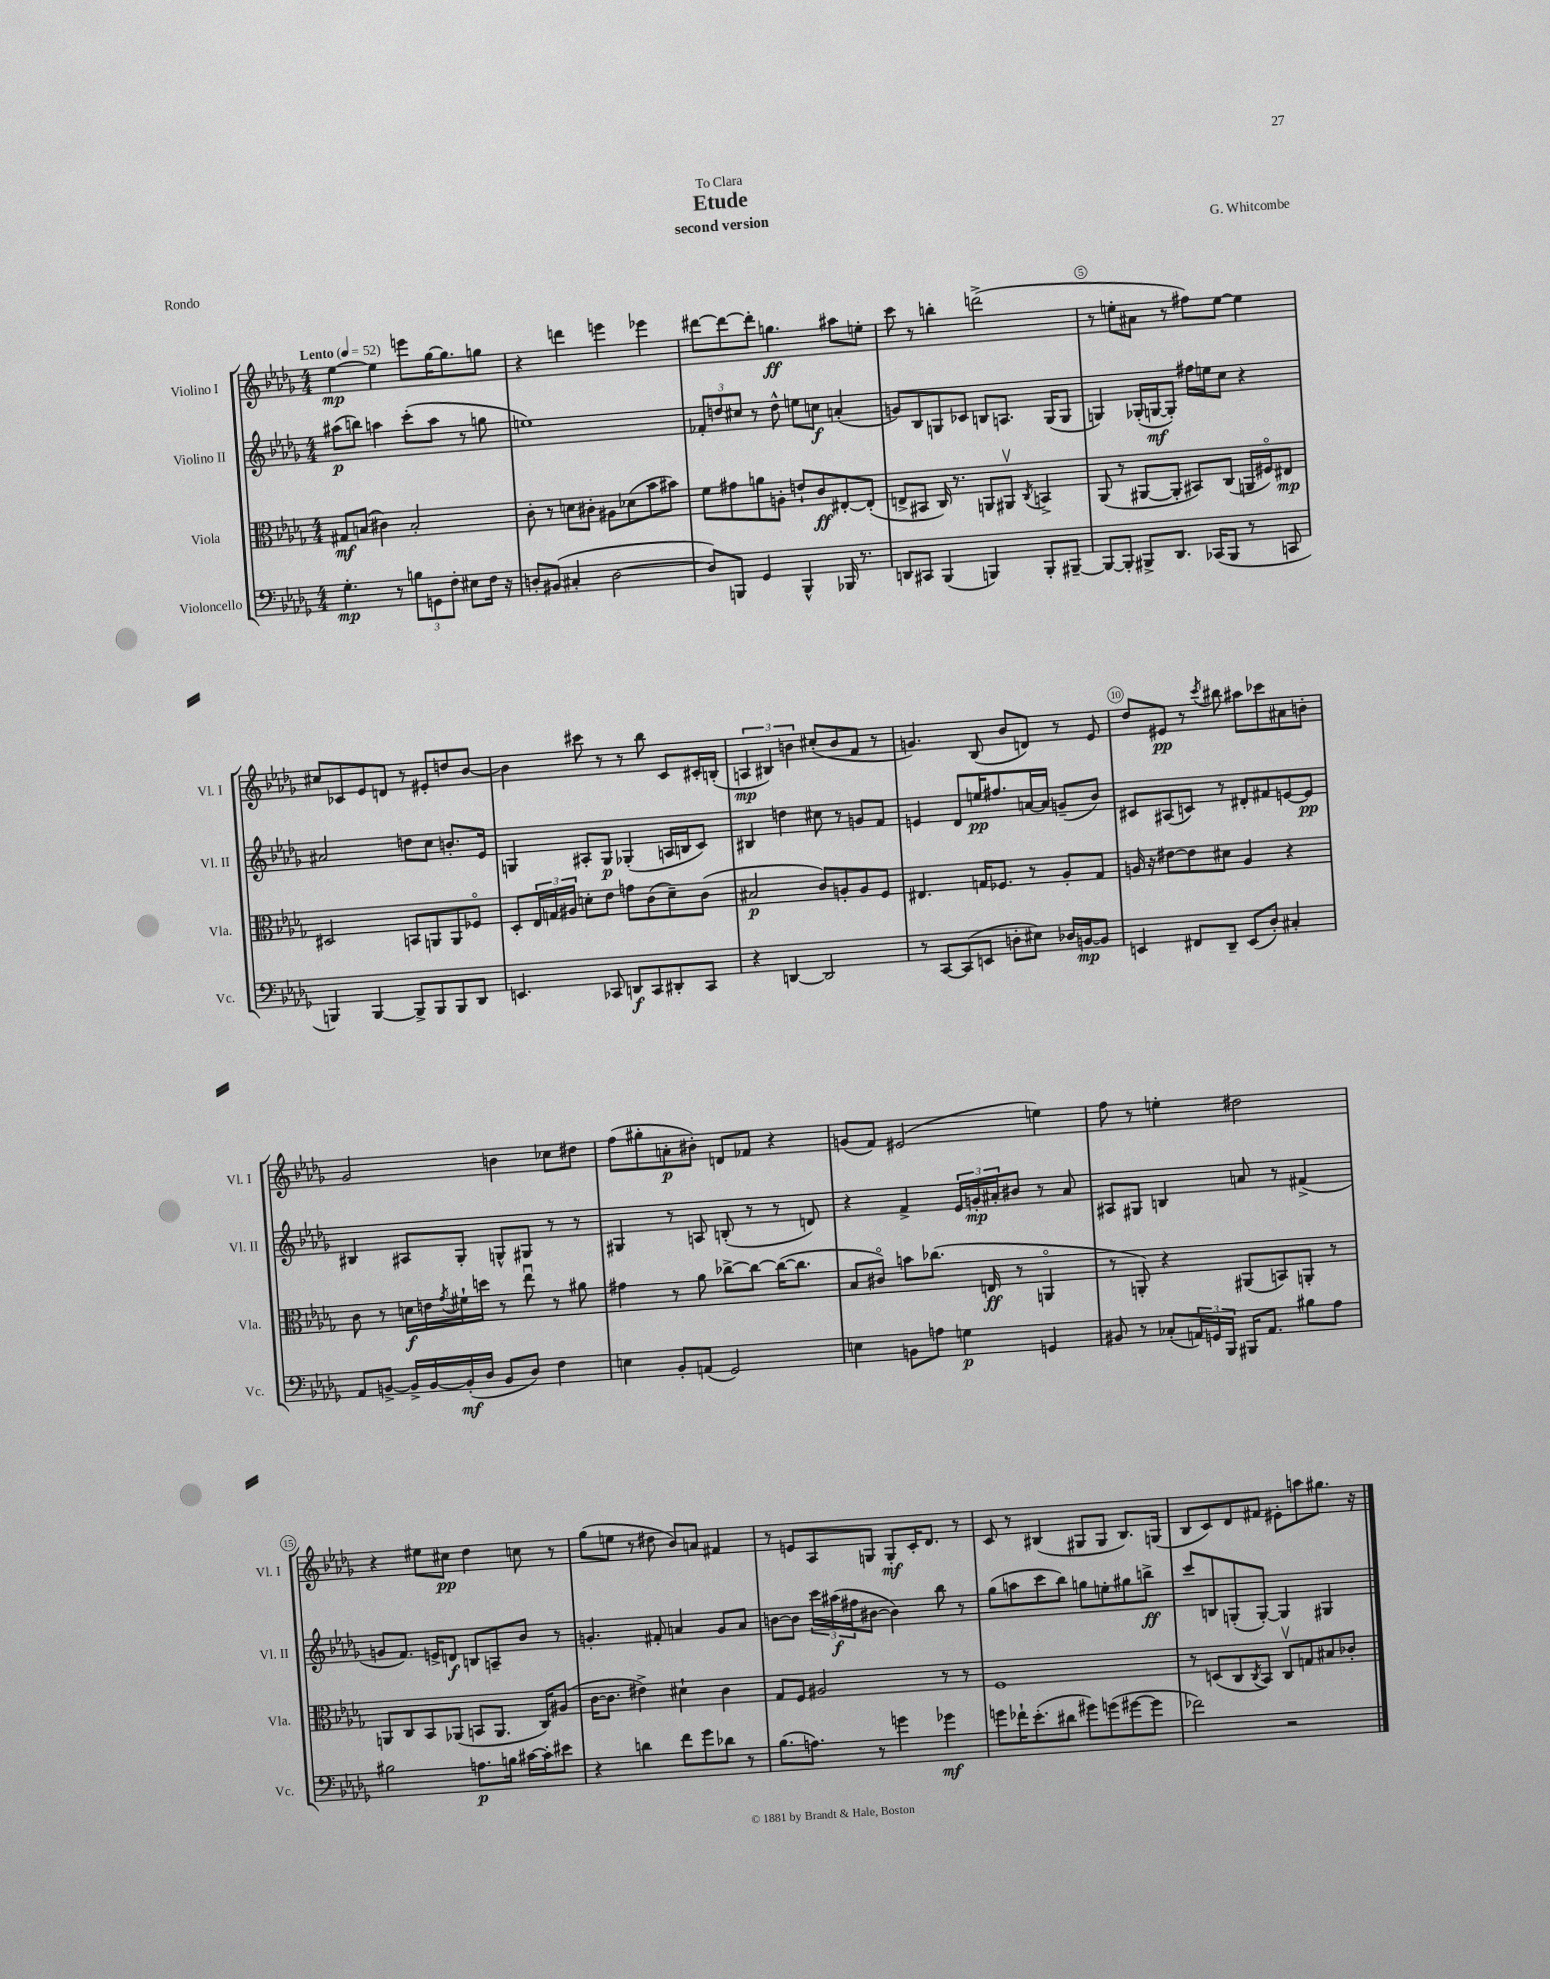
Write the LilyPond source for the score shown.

\header { title = "Etude" composer = "G. Whitcombe" subtitle = "second version" dedication = "To Clara" piece = "Rondo" }
<<
\new StaffGroup <<
\new Staff = "s0" \with { instrumentName = "Violino I" shortInstrumentName = "Vl. I" } {
    \clef treble \key des \major \numericTimeSignature \time 4/4 \tempo "Lento" 4 = 52
    ees''4~\mp ees''4 e'''8 ges''16~ ges''8. g''8 |
    r4 d'''4 e'''4 ees'''4 |
    dis'''8~ dis'''8~ dis'''8-. g''4.\ff ais''8 e''8-. |
    c'''8 r8 b''4-. d'''2->( |
    r8 e''8-. ais'8 r8 fis''8) e''8~ e''4 |
    cis''8 ces'8 ees'8 d'8 r8 eis'8-. d''8 bes'8~ |
    bes'4 cis'''8 r8 r8 bes''8 c'8 cis'16-. b16-.( |
    \tuplet 3/2 { a4\mp bis4) b'4 } cis''8-.( b'8 f'8 r8 |
    g'4.) bes8( bes'8 d'8) r8 ees'8 |
    des''8 eis'8\pp r8 \acciaccatura { c'''8 } bis''8 ais''8 ces'''8 ais'8 b'8-. |
    ges'2 b'4 ces''8 dis''8 |
    f''8( gis''8-. a'8-.\p bis'8-.) d'8 fes'8 r4 |
    g'8( f'8) eis'2( e''4) |
    f''8 r8 e''4-. dis''2 |
    r4 eis''8 cis''8\pp des''4 c''8 r8 |
    ges''8( e''8 r8 dis''8 bes'8) a'8 fis'4 |
    r8 e'8 aes8 g8 g8-.\mf c'16-. des'8. r8 |
    c'8 r8 bis4( gis8 gis8 bis8.) g16( |
    bes8 c'8) des'8 fis'8 eis'8-. a''8 gis''8. r16 \bar "|." |
}
\new Staff = "s1" \with { instrumentName = "Violino II" shortInstrumentName = "Vl. II" } {
    \clef treble \key des \major \numericTimeSignature \time 4/4
    ais''8\p( b''8) a''4 c'''8-.( a''8 r8 g''8 |
    e''1) |
    \tuplet 3/2 { fes'8-. d''8 cis''8 } r8 d''8-^ e''8 c''8\f a'4-.( |
    g'8) bes8 g8 ces'8 b8 a8. g16( g8 |
    g4) ges16-.( g16~\mf g8-.) fis''16 e''16 c''8 r4 |
    ais'2 d''8 c''8 b'8.-. ees'16 |
    g4 ais8-. g8\p ges4-.( a16 b16 c'8) |
    bis4 d''4 cis''8 r8 g'8 f'8 |
    e'4 des'8 e''16\pp fis''8. a'16~ a'16 g'8--( bes'8) |
    cis'8 ais8( c'8) r8 dis'8-. fis'8 e'8~ e'8\pp |
    bis4 ais8 ges8-. g8-^ gis8 r8 r8 |
    gis4 r8 a8 b8-.( r8 r8 d'8) |
    r4 f'4-> \tuplet 3/2 { ees'16 g'16-.\mp ais'16-. } bis'8 r8 ais'8 |
    ais8 gis8 b4 a'8 r8 fis'4->( |
    g'8 f'8.) e'16-> d'8\f b8 a8-- bes'8 r8 |
    g'4.-. fis'8-. a'4 g'8 a'8 |
    b'8~ b'8 \tuplet 3/2 { c'''16 ais''16\f( fis''16 } bis'8~ bis'4) bes''8 r8 |
    ges''8( a''8 c'''8 bes''8) g''8 e''8-. gis''8 b''8->\ff |
    c'''8 b8 g8-.( g8~-.) g4 gis4 \bar "|." |
}
\new Staff = "s2" \with { instrumentName = "Viola" shortInstrumentName = "Vla." } {
    \clef alto \key des \major \numericTimeSignature \time 4/4
    gis8\mf b8( cis'4) b2-. |
    c'8-. r8 d'8 cis'8-. ais8 des'8( bes'8 bis'8) |
    f'8 gis'8 a'8 a8-. e'8-! c'8\ff eis8~-. eis8-.( |
    e8-> bis,8 c16) r8. a,8 ais,8\upbow \acciaccatura { c8 } b,4-> |
    aes,8( r8 ais,8~ ais,8-. bis,8) c8( a,16 fis16\flageolet) eis8\mp |
    dis2 b,8 a,8 a,8 fes8\flageolet |
    des8-. \tuplet 3/2 { ees16 g16 ais16 } d'8-. ees'8 g'8 c'8( d'8--) c'8( |
    bis2\p c'8) a8-. a8 f8 |
    eis4. g16 fes8. r8 aes8-. g8 |
    a16 r16 eis'8~ eis'8 dis'8 a4 r4 |
    c'8 r8 d'16\f e'16 \acciaccatura { ges'8 } fis'16-! d''16 r8 ees''8\downbow r8 ais'8 |
    gis'4 r8 aes'8 ces''8~-> ces''8~ ces''16~( ces''8. |
    bes8 cis'8\flageolet) b'8 ces''8.( e16\ff r8 a,4\flageolet |
    r8 a,8-.) r4 ais,8( b,8) a,8-. r8 |
    a,8 c8 bes,8 aes,8( b,8 aes,8. c16) ais8( |
    c'16~ c'8. eis'4->) dis'4-! c'4 |
    ges8 f8 ais2 r8 r8 |
    f1 |
    r8 d8( c8 \acciaccatura { c8 } bes,8) c8\upbow g8 bis8 ces'8-. \bar "|." |
}
\new Staff = "s3" \with { instrumentName = "Violoncello" shortInstrumentName = "Vc." } {
    \clef bass \key des \major \numericTimeSignature \time 4/4
    ges4.-.\mp r8 \tuplet 3/2 { b8 g,8 f8-. } eis8 f16 r16 |
    d8-. bis,8( cis4-. d2~ |
    d8) b,,8 ges,4 b,,4-^ bes,,16 r8. |
    d,8 cis,8 bes,,4( b,,4) b,,8-. bis,,8~-- |
    bis,,8~ bis,,8-. bis,,8-> des,8. ces,16( bis,,8 r8 c,8 |
    b,,4) b,,4~ b,,8-> b,,8 b,,8 des,8 |
    e,4. ces,8 d,8\f ces,8 dis,8-. ces,8 |
    r4 d,4~ d,2 |
    r8 c,8~ c,8( e,8 d8-. eis8) des16 b,16~\mp b,8 |
    e,4 fis,8 des,8-- e,8( des8-.) cis4-. |
    aes,8 b,8~-> b,16-> b,16~ b,16-.\mf( des16 b,8 des8) f4 |
    e4 bes,8-. a,8( ges,2) |
    e4 b,8 a8 g4\p g,4 |
    bis,8 r8 ces8-.( \tuplet 3/2 { a,16) g,16 bes,,16 } bis,,16 a,8. bis8 aes8 |
    bis2 a8.\p b16 cis'16~ cis'16-. eis'8 |
    r4 d'4 f'8 ges'8 des'8 r8 |
    bes8.( a8.) r8 g'4 ges'4\mf |
    g'8 fes'16-! ees'8.-.( dis'8 gis'8) g'8( gis'8~ gis'8 |
    fes'2) r2 \bar "|." |
}
>>
>>
\layout { \context { \Score \override BarNumber.break-visibility = ##(#f #t #t) barNumberVisibility = #(every-nth-bar-number-visible 5) \override BarNumber.stencil = #(make-stencil-circler 0.1 0.3 ly:text-interface::print) } }
